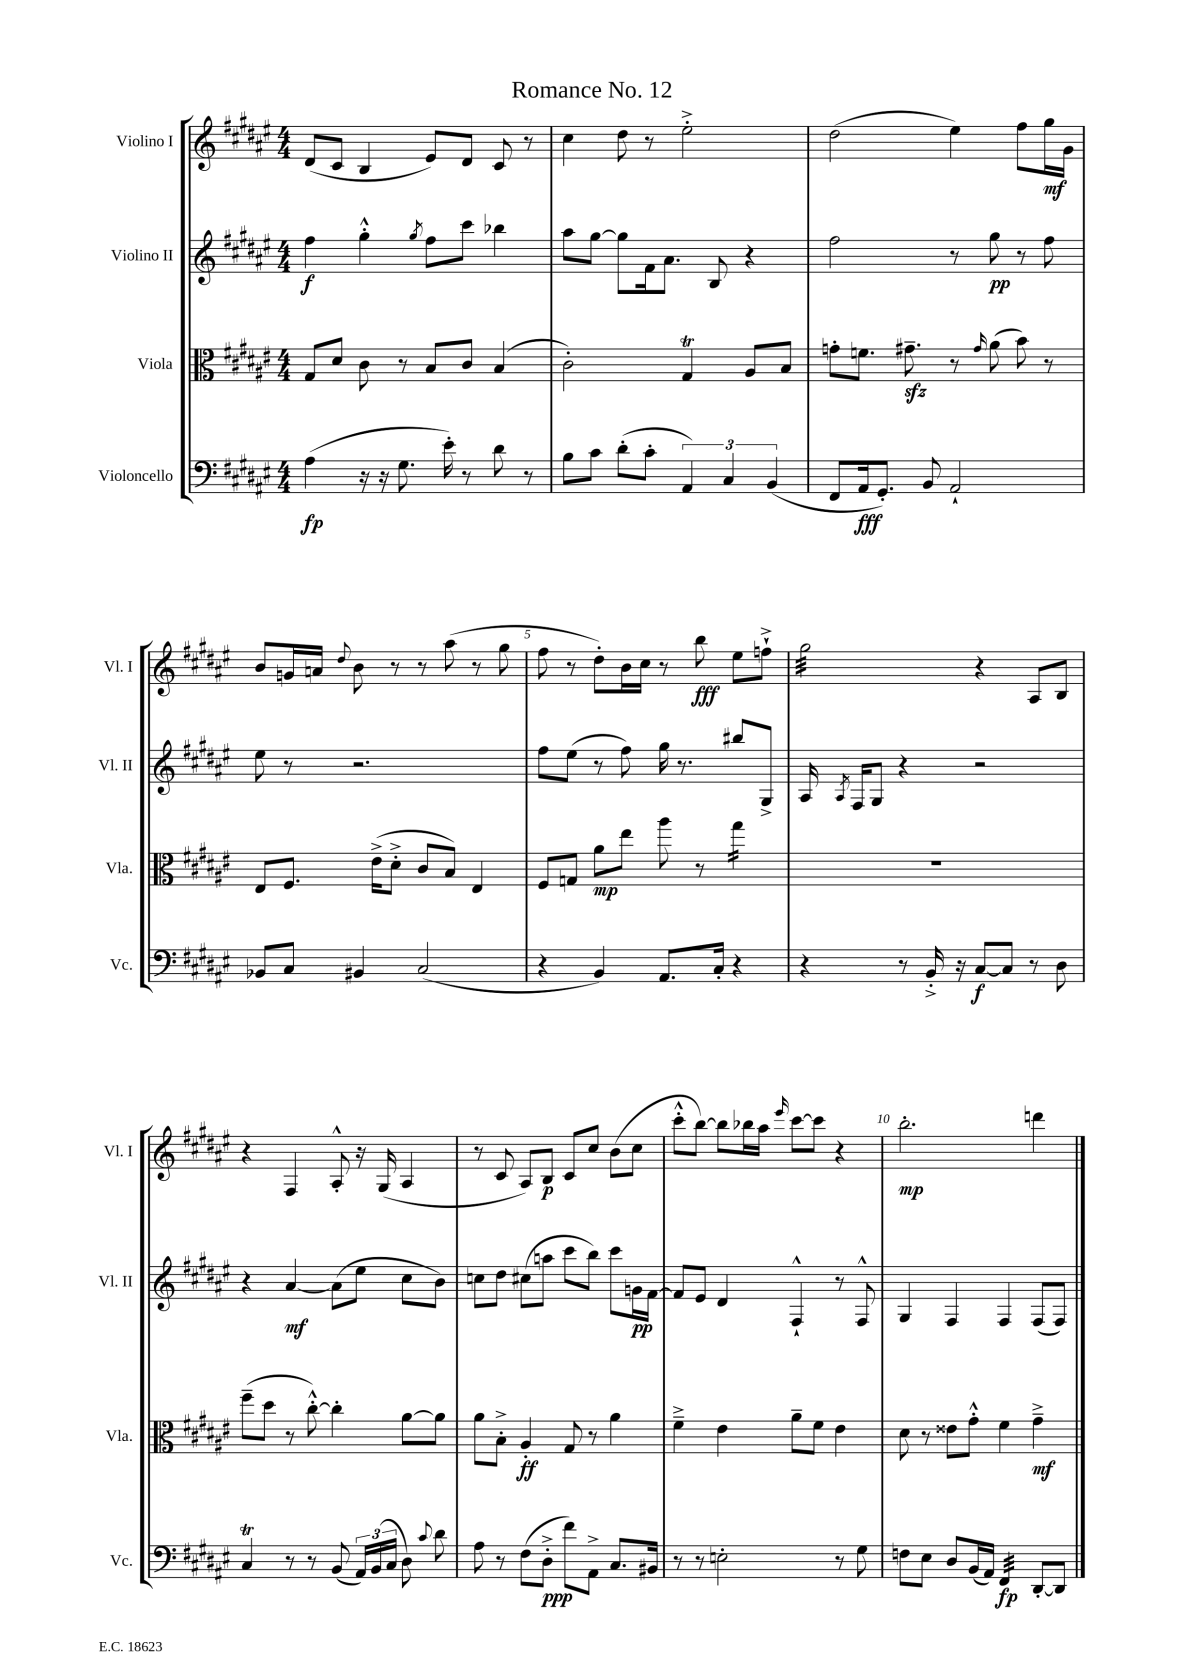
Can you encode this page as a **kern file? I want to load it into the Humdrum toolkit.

**kern	**dynam	**kern	**dynam	**kern	**dynam	**kern	**dynam
*part4	*part4	*part3	*part3	*part2	*part2	*part1	*part1
*staff4	*staff4	*staff3	*staff3	*staff2	*staff2	*staff1	*staff1
*I"Violoncello	*	*I"Viola	*	*I"Violino II	*	*I"Violino I	*
*I'Vc.	*	*I'Vla.	*	*I'Vl. II	*	*I'Vl. I	*
*clefF4	*	*clefC3	*	*clefG2	*	*clefG2	*
*k[f#c#g#d#a#e#]	*	*k[f#c#g#d#a#e#]	*	*k[f#c#g#d#a#e#]	*	*k[f#c#g#d#a#e#]	*
*M4/4	*	*M4/4	*	*M4/4	*	*M4/4	*
=1	=1	=1	=1	=1	=1	=1	=1
(4A#\	fp	8G#/L	.	4ff#\	f	(8d#/L	.
.	.	8d#/J	.	.	.	8c#/J	.
16r	.	8c#\	.	4gg#'^^\	.	4B/	.
16r	.	.	.	.	.	.	.
8.G#\	.	8r	.	.	.	.	.
.	.	.	.	8qgg#/	.	.	.
.	.	8B/L	.	8ff#\L	.	8e#/L)	.
16e#'\)	.	.	.	.	.	.	.
8r	.	8c#/J	.	8ccc#\J	.	8d#/J	.
8d#\	.	(4B/	.	4bb-X\	.	8c#/	.
8r	.	.	.	.	.	8r	.
=2	=2	=2	=2	=2	=2	=2	=2
8B\L	.	2c#'\)	.	8aa#\L	.	4cc#\	.
8c#\J	.	.	.	[8gg#\J	.	.	.
(8d#'\L	.	.	.	8gg#\L]	.	8dd#\	.
8c#'\J	.	.	.	16f#\k	.	8r	.
.	.	.	.	8.a#\J	.	.	.
6AA#/)	.	4G#T/	.	.	.	2ee#'^\	.
.	.	.	.	8B/	.	.	.
6C#/	.	.	.	.	.	.	.
.	.	8A#/L	.	4r	.	.	.
(6BB/	.	.	.	.	.	.	.
.	.	8B/J	.	.	.	.	.
=3	=3	=3	=3	=3	=3	=3	=3
8FF#/L	.	8gn'\L	.	2ff#\	.	(2dd#\	.
16AA#/k	fff	8.fn\J	.	.	.	.	.
8.GG#'/J)	.	.	.	.	.	.	.
.	.	8.g#Xzz~\	.	.	.	.	.
8BB/	.	.	.	.	.	.	.
2AA#`/	.	8r	.	8r	.	4ee#\)	.
.	.	16qqg#/	.	.	.	.	.
.	.	(8a#\	.	8gg#\	pp	.	.
.	.	8b\)	.	8r	.	8ff#\L	.
.	.	8r	.	8ff#\	.	16gg#\L	mf
.	.	.	.	.	.	16g#\JJ	.
!!LO:LB:g=z
=4	=4	=4	=4	=4	=4	=4	=4
8BB-X/L	.	8E#/L	.	8ee#\	.	8b/L	.
8C#/J	.	8.F#/J	.	8r	.	16gn/L	.
.	.	.	.	.	.	16an/JJ	.
.	.	.	.	.	.	8qqdd#/	.
4BB#X/	.	.	.	2.r	.	8b\	.
.	.	(16e#^\KL	.	.	.	.	.
.	.	8d#'^\J	.	.	.	8r	.
(2C#/	.	8c#/L	.	.	.	8r	.
.	.	8B/J)	.	.	.	(8aa#\	.
.	.	4E#/	.	.	.	8r	.
.	.	.	.	.	.	8gg#\	.
=5	=5	=5	=5	=5	=5	=5	=5
4r	.	8F#/L	.	8ff#\L	.	8ff#\	.
.	.	8Gn/J	.	(8ee#\J	.	8r	.
4BB/)	.	8a#\L	mp	8r	.	8dd#'\L)	.
.	.	8ee#\J	.	8ff#\)	.	16b\L	.
.	.	.	.	.	.	16cc#\JJ	.
8.AA#/L	.	8aa#\	.	16gg#\	.	8r	.
.	.	.	.	8.r	.	.	.
.	.	8r	.	.	.	8bb\	fff
16C#'/Jk	.	.	.	.	.	.	.
*	*	*tremolo	*	*	*	*	*
4r	.	16gg#\LL	.	8bb#X/L	.	8ee#\L	.
.	.	16gg#\	.	.	.	.	.
.	.	16gg#\	.	8G#^/J	.	8ffn`^\J	.
.	.	16gg#\JJ	.	.	.	.	.
*	*	*Xtremolo	*	*	*	*	*
=6	=6	=6	=6	=6	=6	=6	=6
*	*	*	*	*	*	*tremolo	*
4r	.	1r	.	16A#/	.	32gg#\LLL	.
.	.	.	.	.	.	32gg#\	.
.	.	.	.	8qA#/	.	.	.
.	.	.	.	16F#/KL	.	32gg#\	.
.	.	.	.	.	.	32gg#\	.
.	.	.	.	8G#/J	.	32gg#\	.
.	.	.	.	.	.	32gg#\	.
.	.	.	.	.	.	32gg#\	.
.	.	.	.	.	.	32gg#\	.
8r	.	.	.	4r	.	32gg#\	.
.	.	.	.	.	.	32gg#\	.
.	.	.	.	.	.	32gg#\	.
.	.	.	.	.	.	32gg#\	.
16BB'^/	.	.	.	.	.	32gg#\	.
.	.	.	.	.	.	32gg#\	.
16r	.	.	.	.	.	32gg#\	.
.	.	.	.	.	.	32gg#\JJJ	.
*	*	*	*	*	*	*Xtremolo	*
[8C#/L	f	.	.	2r	.	4r	.
8C#/J]	.	.	.	.	.	.	.
8r	.	.	.	.	.	8A#/L	.
8D#\	.	.	.	.	.	8B/J	.
!!LO:LB:g=z
=7	=7	=7	=7	=7	=7	=7	=7
4C#T/	.	(8ff#~\L	.	4r	.	4r	.
.	.	8dd#\J	.	.	.	.	.
8r	.	8r	.	[4a#/	mf	4F#/	.
8r	.	[8cc#'^^\)	.	.	.	.	.
(8BB/	.	4cc#'\]	.	(8a#\L]	.	8A#'^^/	.
24AA#/LL)	.	.	.	8ee#\J	.	16r	.
(24BB/	.	.	.	.	.	.	.
.	.	.	.	.	.	(16G#/	.
24C#/JJ	.	.	.	.	.	.	.
8D#\)	.	[8a#\L	.	8cc#\L	.	4A#/	.
8qqc#/	.	.	.	.	.	.	.
8d#\	.	8a#\J]	.	8b\J)	.	.	.
=8	=8	=8	=8	=8	=8	=8	=8
8A#\	.	8a#\L	.	8ccn\L	.	8r	.
8r	.	8B'^\J	.	8dd#\J	.	8c#/	.
(8F#\L	.	4A#'/	ff	(8cc#X\L	.	8A#/L)	.
8D#'^\J	ppp	.	.	8aan\J	.	8B/J	p
8f#\L)	.	8G#/	.	8ccc#\L	.	8c#/L	.
8AA#^\J	.	8r	.	8bb\J)	.	8cc#/J	.
8.C#/L	.	4a#\	.	8ccc#\L	.	(8b\L	.
.	.	.	.	16gn\L	pp	8cc#\J	.
16BB#X/Jk	.	.	.	[16f#\JJ	.	.	.
=9	=9	=9	=9	=9	=9	=9	=9
8r	.	4f#~^\	.	8f#/L]	.	8ccc#'^^\L	.
8r	.	.	.	8e#/J	.	[8bb\J)	.
2En'\	.	4e#\	.	4d#/	.	8bb\L]	.
.	.	.	.	.	.	16bb-X\L	.
.	.	.	.	.	.	16aa#\JJ	.
.	.	.	.	.	.	16qqeee#/	.
.	.	8a#~\L	.	4F#`^^/	.	[8ccc#\L	.
.	.	8f#\J	.	.	.	8ccc#\J]	.
8r	.	4e#\	.	8r	.	4r	.
8G#\	.	.	.	8F#^^/	.	.	.
=10	=10	=10	=10	=10	=10	=10	=10
8Fn\L	.	8d#\	.	4G#/	.	2.bb'\	mp
8E#\J	.	8r	.	.	.	.	.
8D#/L	.	8e##X\L	.	4F#/	.	.	.
(16BB/L	.	8g#'^^\J	.	.	.	.	.
16AA#/JJ)	.	.	.	.	.	.	.
*tremolo	*	*	*	*	*	*	*
32FF#/LLL	fp	4f#\	.	4F#/	.	.	.
32FF#/	.	.	.	.	.	.	.
32FF#/	.	.	.	.	.	.	.
32FF#/	.	.	.	.	.	.	.
32FF#/	.	.	.	.	.	.	.
32FF#/	.	.	.	.	.	.	.
32FF#/	.	.	.	.	.	.	.
32FF#/JJJ	.	.	.	.	.	.	.
*Xtremolo	*	*	*	*	*	*	*
[8DD#'/L	.	4g#~^\	mf	(8F#/L	.	4dddn\	.
8DD#/J]	.	.	.	8F#/J)	.	.	.
==	==	==	==	==	==	==	==
*-	*-	*-	*-	*-	*-	*-	*-
